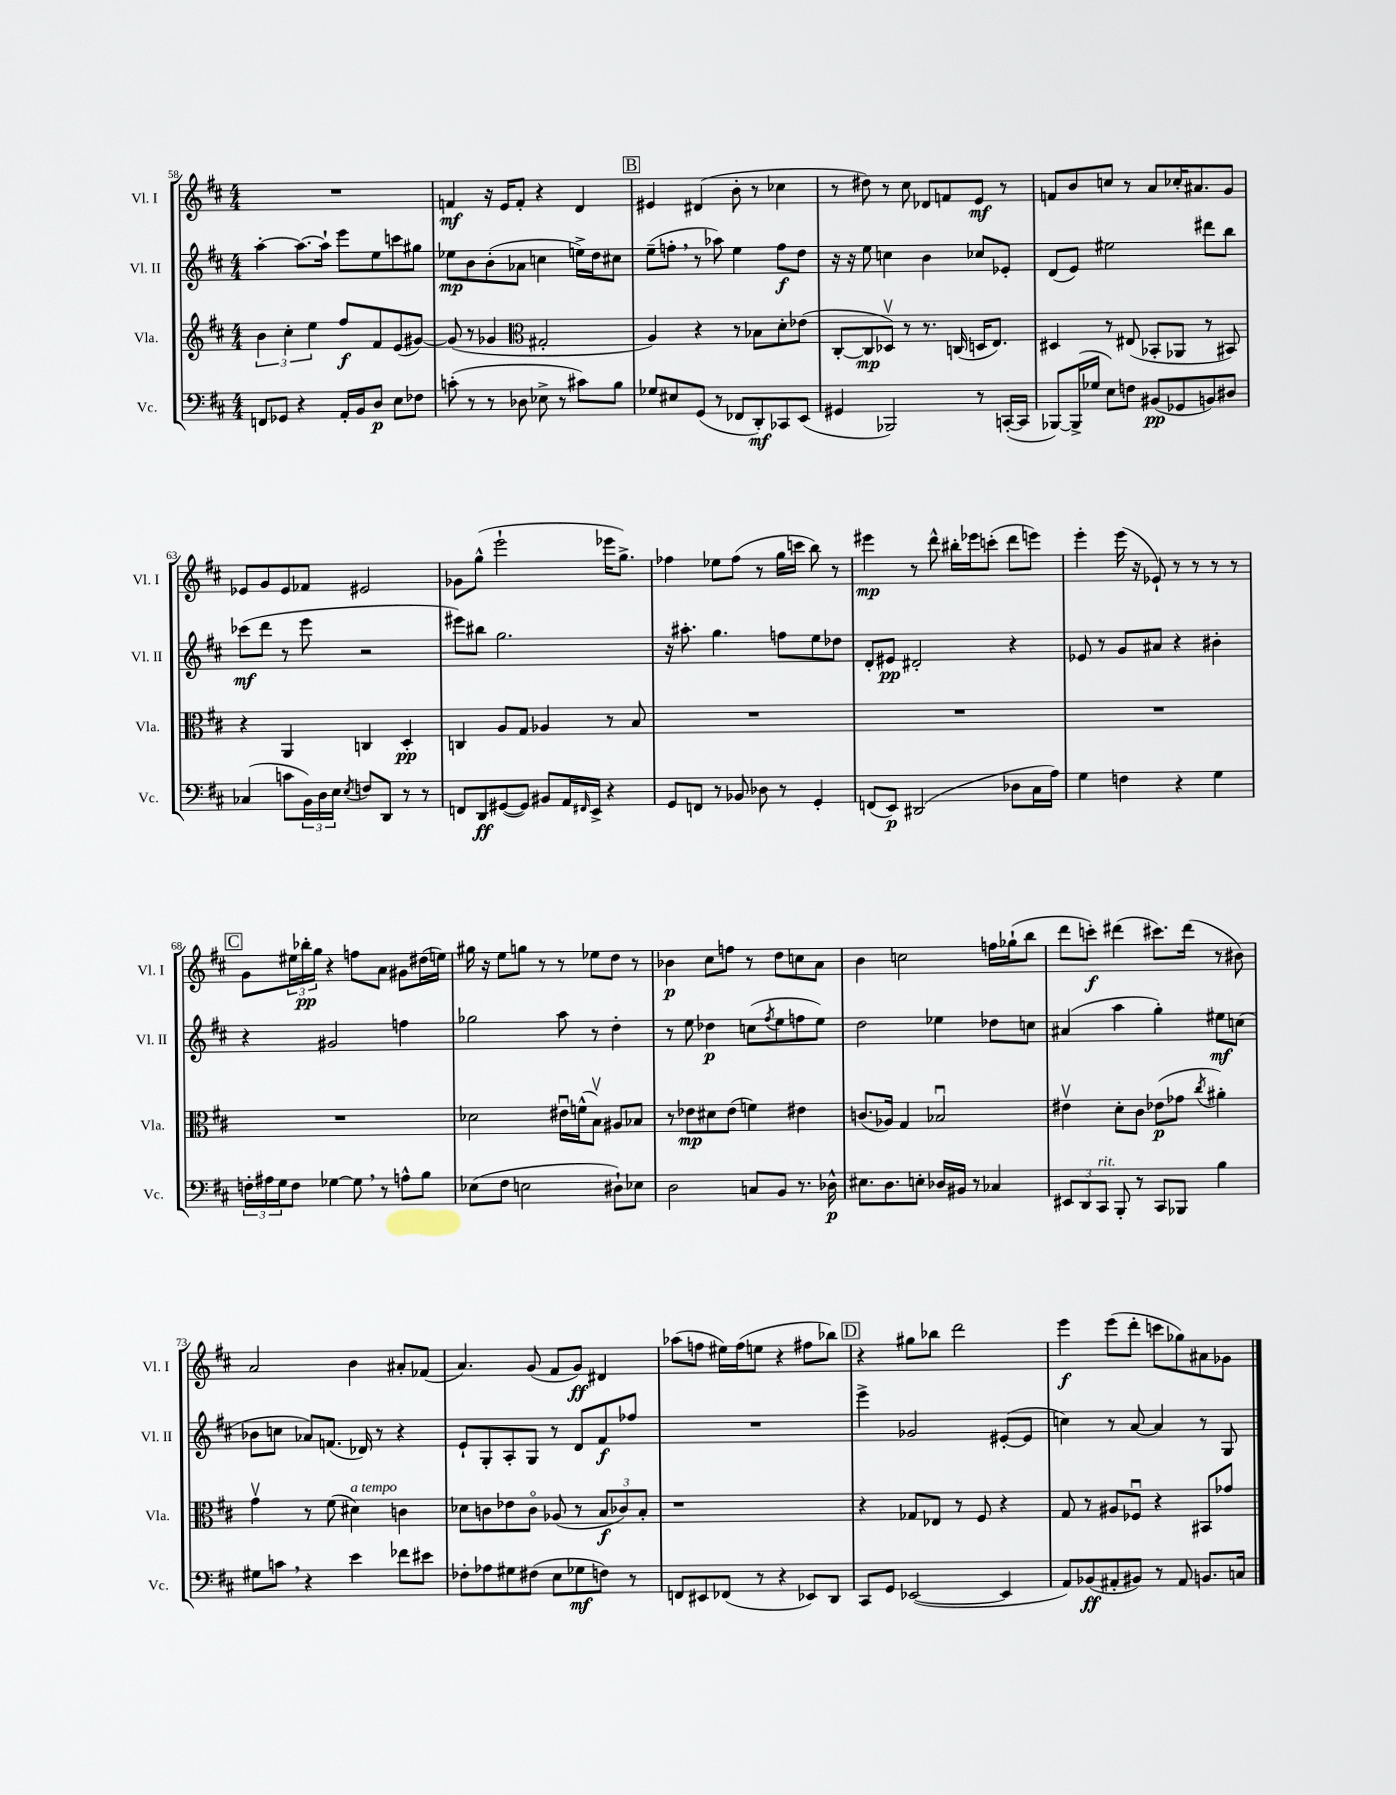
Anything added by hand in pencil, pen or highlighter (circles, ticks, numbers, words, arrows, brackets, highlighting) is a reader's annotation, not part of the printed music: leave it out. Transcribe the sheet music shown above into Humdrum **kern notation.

**kern	**dynam	**kern	**dynam	**kern	**dynam	**kern	**dynam
*part4	*part4	*part3	*part3	*part2	*part2	*part1	*part1
*staff4	*staff4	*staff3	*staff3	*staff2	*staff2	*staff1	*staff1
*I"Vc.	*	*I"Vla.	*	*I"Vl. II	*	*I"Vl. I	*
*I'Vc.	*	*I'Vla.	*	*I'Vl. II	*	*I'Vl. I	*
*clefF4	*	*clefG2	*	*clefG2	*	*clefG2	*
*k[f#c#]	*	*k[f#c#]	*	*k[f#c#]	*	*k[f#c#]	*
*M4/4	*	*M4/4	*	*M4/4	*	*M4/4	*
=58	=58	=58	=58	=58	=58	=58	=58
8FFn/L	.	6b\	.	[4aa'\	.	1r	.
8GG-X/J	.	.	.	.	.	.	.
.	.	6cc#'\	.	.	.	.	.
4r	.	.	.	8.aa\L_	.	.	.
.	.	6ee\	.	.	.	.	.
.	.	.	.	16aa`\Jk]	.	.	.
16AA'/LL	.	8ff#/L	f	8eee\L	.	.	.
16BB/J	.	.	.	.	.	.	.
8D/J	p	8f#/	.	8ee\	.	.	.
8E\L	.	(8e/	.	8cccn\	.	.	.
8F-X\J	.	[8g#X/J)	.	8gg#X\J	.	.	.
=59	=59	=59	=59	=59	=59	=59	=59
(8cn'\	.	(8g#/]	.	8ee-X\L	mp	4fn/	mf
8r	.	8r	.	8b\	.	.	.
8r	.	4g-X/	.	(8b'\	.	16r	.
.	.	.	.	.	.	16e/KL	.
8D-X\	.	.	.	8a-X\J	.	8f'/J	.
*	*	*clefC3	*	*	*	*	*
8E-X^\	.	2G#X'/	.	4ccn\	.	4r	.
8r	.	.	.	.	.	.	.
8c#X\L)	.	.	.	16een^\LL)	.	4d/	.
.	.	.	.	16dd\J	.	.	.
8B\J	.	.	.	8cc#X\J	.	.	.
!!LO:REH:place=s1:t=B
=60	=60	=60	=60	=60	=60	=60	=60
8G-X/L	.	4A/)	.	(8ee~\L	.	4e#X/	.
8E#X/	.	.	.	8ffn',\J	.	.	.
(8GG/J	.	4r	.	8r	.	(4d#X/	.
8r	.	.	.	8aa-X\)	.	.	.
8FF-X/L	.	8r	.	4ee\	.	8b'\	.
8DD'/)	mf	8B-X\L	.	.	.	8r	.
8CC-X/	.	8d'\	.	8ff\L	f	4cc-X\	.
(8EE/J	.	(8e-X\J	.	8dd\J	.	.	.
=61	=61	=61	=61	=61	=61	=61	=61
4GG#X/	.	[8C#'/L	.	16r	.	8r	.
.	.	.	.	16r	.	.	.
.	.	8C#/]	mp	8ee\	.	8dd#X\)	.
2BBB-X/)	.	8D-Xv/J)	.	4ccn\	.	8r	.
.	.	8r	.	.	.	8cc#\	.
.	.	8.r	.	4b\	.	8d-X/L	.
.	.	.	.	.	.	8fn/	.
.	.	(16Cn/	.	.	.	.	.
8r	.	16Dn/KL	.	8cc-X/L	.	8e/J	mf
.	.	8.E/J)	.	.	.	.	.
([16CCn'/LL	.	.	.	8e-X'/J	.	8r	.
16CC/JJ]	.	.	.	.	.	.	.
=62	=62	=62	=62	=62	=62	=62	=62
[8BBB-X/L)	.	4D#X/	.	(8d/L	.	8fn/L	.
(16BBB-^/L]	.	.	.	8e/J)	.	8b/	.
16G-X/JJ	.	.	.	.	.	.	.
8E\L)	.	8r	.	2ee#X\	.	8ccn/J	.
8Fn\J	.	(8E#X/	.	.	.	8r	.
(8BB#X/L	pp	8BB-X'/L	.	.	.	8a/L	.
8GG-X/	.	8AA-X/J	.	.	.	16cc-X'/K	.
.	.	.	.	.	.	8.a#X/	.
8BBn/)	.	8r	.	8ddd#X\L	.	.	.
8D#X/J	.	8BB#X/)	.	8bb\J	.	8g/J	.
!!LO:LB:g=z
=63	=63	=63	=63	=63	=63	=63	=63
(4C-X/	.	4r	.	(8ccc-X\L	mf	8e-X/L	.
.	.	.	.	8ddd\J	.	8g/	.
8cn\L	.	4AA/	.	8r	.	8e-/	.
24BB\L)	.	.	.	8eee\	.	8f-X/J	.
24D\	.	.	.	.	.	.	.
24E\JJ	.	.	.	.	.	.	.
8qE/	.	.	.	.	.	.	.
8Fn/L	.	4Cn/	.	2r	.	2e#X/	.
8DD/J	.	.	.	.	.	.	.
8r	.	4D'/	pp	.	.	.	.
8r	.	.	.	.	.	.	.
=64	=64	=64	=64	=64	=64	=64	=64
8FFn/L	.	4Cn/	.	8eee#X\L)	.	8g-X\L	.
8DD/	ff	.	.	8bb#X\J	.	(8gg^^\J	.
([8GG#X/	.	8A/L	.	2.gg\	.	2eee`\	.
8GG#/J])	.	8G/J	.	.	.	.	.
8BB#X/L	.	4A-X/	.	.	.	.	.
16AA/L	.	.	.	.	.	.	.
16qqFF#X/	.	.	.	.	.	.	.
16EE^/JJ	.	.	.	.	.	.	.
4r	.	8r	.	.	.	16eee-X\KL	.
.	.	.	.	.	.	8.gg^\J)	.
.	.	8B/	.	.	.	.	.
=65	=65	=65	=65	=65	=65	=65	=65
8GG/L	.	1r	.	16r	.	4ff-X\	.
.	.	.	.	8.aa#X'\	.	.	.
8FFn/J	.	.	.	.	.	.	.
8r	.	.	.	4.gg\	.	8ee-X\L	.
8BB-X/	.	.	.	.	.	(8ff-\J	.
8D-X\	.	.	.	.	.	8r	.
8r	.	.	.	8ffn\L	.	16gg\LL	.
.	.	.	.	.	.	16cccn\JJ	.
4GG'/	.	.	.	8ee\	.	8bb\)	.
.	.	.	.	8dd-X\J	.	8r	.
=66	=66	=66	=66	=66	=66	=66	=66
(8FFn/L	.	1r	.	8d'/L	.	4eee#X\	mp
8EE/J)	p	.	.	8e#X/J	pp	.	.
(2DD#X/	.	.	.	2d#X'/	.	8r	.
.	.	.	.	.	.	8ddd^^\	.
.	.	.	.	.	.	16bb#X'\LL	.
.	.	.	.	.	.	16eee-X\J	.
.	.	.	.	.	.	(8cccn'\J	.
8D-X\L	.	.	.	4r	.	8ddd\L	.
16C#\L	.	.	.	.	.	8eeen\J)	.
16A\JJ)	.	.	.	.	.	.	.
=67	=67	=67	=67	=67	=67	=67	=67
4G\	.	1r	.	8e-X/	.	4eee'\	.
.	.	.	.	8r	.	.	.
4Fn\	.	.	.	8g/L	.	(16eee\	.
.	.	.	.	.	.	16r	.
.	.	.	.	8a#X/J	.	8e-X`/)	.
4r	.	.	.	4r	.	8r	.
.	.	.	.	.	.	8r	.
4G\	.	.	.	4b#X'\	.	8r	.
.	.	.	.	.	.	8r	.
!!LO:LB:g=z
!!LO:REH:place=s1:t=C
=68	=68	=68	=68	=68	=68	=68	=68
24Fn'\LL	.	1r	.	4r	.	8g\L	.
24A#X\	.	.	.	.	.	.	.
24G\J	.	.	.	.	.	.	.
8F\J	.	.	.	.	.	24ee#X\L	.
.	.	.	.	.	.	24bb-X'\	pp
.	.	.	.	.	.	24gg\JJ	.
[4G-X\	.	.	.	2g#X/	.	4r	.
8G-,\]	.	.	.	.	.	8ffn\L	.
8r	.	.	.	.	.	8a\J	.
8An^^\L	.	.	.	4ffn\	.	8g#X\L	.
8B\J	.	.	.	.	.	(16dd#X\L	.
.	.	.	.	.	.	16een\JJ)	.
=69	=69	=69	=69	=69	=69	=69	=69
(8E-X\L	.	2d-X\	.	2gg-X\	.	16gg#X\	.
.	.	.	.	.	.	16r	.
8F#\J	.	.	.	.	.	8ee\L	.
2En\	.	.	.	.	.	8ggn\J	.
.	.	.	.	.	.	8r	.
.	.	16e#Xu\LL	.	8aa\	.	8r	.
.	.	(16fn^^\J	.	.	.	.	.
.	.	8Bv\J)	.	8r	.	8ee-X\L	.
8D#X`\L)	.	8A#X/L	.	4dd'\	.	8dd\J	.
8E-X\J	.	8B-X/J	.	.	.	8r	.
=70	=70	=70	=70	=70	=70	=70	=70
2D\	.	8r	.	8r	.	4b-X\	p
.	.	8e-X\L	mp	8ee\	.	.	.
.	.	8d#X\	.	4dd-X\	p	8cc#\L	.
.	.	(8e-\J	.	.	.	8ffn\J	.
8Cn/L	.	4fn\)	.	(8ccn\L	.	8r	.
.	.	.	.	8qff#/	.	.	.
8BB/J	.	.	.	8ee\	.	8dd\L	.
8.r	.	4e#X\	.	8ffn\	.	8ccn\	.
.	.	.	.	8ee\J)	.	8a\J	.
16D-X^^\	p	.	.	.	.	.	.
=71	=71	=71	=71	=71	=71	=71	=71
8.E#X\L	.	(8.cn/L	.	2dd\	.	4b\	.
8.D\	.	16A-X/Jk)	.	.	.	.	.
.	.	4G/	.	.	.	2ccn\	.
8En'\J	.	.	.	.	.	.	.
16D-X/LL	.	2B-Xu/	.	4ee-X\	.	.	.
16BB#X/JJ	.	.	.	.	.	.	.
8r	.	.	.	.	.	.	.
4C-X/	.	.	.	8dd-X\L	.	16ffn\LL	.
.	.	.	.	.	.	(16gg-X`\J	.
.	.	.	.	8ccn\J	.	8bb\J	.
=72	=72	=72	=72	=72	=72	=72	=72
12EE#X/L	.	4e#Xv\	.	(4a#X/	.	8ddd\L	.
12DD/	.	.	.	.	.	.	.
.	.	.	.	.	.	8cccn'\J)	f
!LO:TX:a:i:t=rit.	!	!	!	!	!	!	!
12CC#/J	.	.	.	.	.	.	.
8BBB'/	.	8d'\L	.	4aa\	.	(4ddd#X\	.
8r	.	8c#\J	.	.	.	.	.
8CC#/L	.	(8e-X\L	p	4gg'\)	.	8.ccc#X\L)	.
8BBB-X/J	.	8g-X\J	.	.	.	.	.
.	.	.	.	.	.	(16ddd#\Jk	.
.	.	8qcc#/	.	.	.	.	.
4B\	.	4a#X'\)	.	8ee#X\L	mf	8r	.
.	.	.	.	(8ccn\J	.	8b#X\)	.
!!LO:LB:g=z
=73	=73	=73	=73	=73	=73	=73	=73
8G#X\L	.	4gv\	.	8b-X\L	.	2a/	.
8cn,\J	.	.	.	8ccn\J	.	.	.
4r	.	8r	.	8a-X/L)	.	.	.
.	.	(8f#\	.	(8.fn/J	.	.	.
!	!	!LO:TX:a:i:t=a tempo	!	!	!	!	!
4e\	.	4d#X\)	.	.	.	4b\	.
.	.	.	.	16d-X/)	.	.	.
.	.	.	.	8r	.	.	.
8f-X\L	.	4cn\	.	4r	.	8a#X'/L	.
8e#X\J	.	.	.	.	.	(8f-X/J	.
=74	=74	=74	=74	=74	=74	=74	=74
8F-X'\L	.	8d-X\L	.	8e`/L	.	4.a/)	.
8A-X\	.	8cn\	.	8G'/	.	.	.
8G#X\	.	8e-X\	.	8A'/	.	.	.
(8F#X\J	.	8c\J	.	8G/J	.	(8g/	.
8E\L	.	(8A-X/	.	8r	.	8f#/L	.
8G-X\	mf	8r	.	8d/L	.	8g/J)	ff
8Fn\J)	.	12B/L	f	8f#/	f	4d#X/	.
.	.	12c-X/)	.	.	.	.	.
8r	.	.	.	8ff-X/J	.	.	.
.	.	12B'/J	.	.	.	.	.
=75	=75	=75	=75	=75	=75	=75	=75
8FFn/L	.	1r	.	1r	.	(8aa-X\L	.
8EE#X/	.	.	.	.	.	8ffn\J	.
(8FF-X/J	.	.	.	.	.	16ee#X\LL)	.
.	.	.	.	.	.	(16ff\J	.
8r	.	.	.	.	.	8een\J	.
4r	.	.	.	.	.	4r	.
8EE-X/L)	.	.	.	.	.	8ff#X\L	.
8DD/J	.	.	.	.	.	8bb-X\J)	.
!!LO:REH:place=s1:t=D
=76	=76	=76	=76	=76	=76	=76	=76
8CC#/L	.	4r	.	4eee^\	.	4r	.
8GG/J	.	.	.	.	.	.	.
([2EE-X/	.	8G-X/L	.	2g-X/	.	8gg#X\L	.
.	.	8E-X/J	.	.	.	8bb-X\J	.
.	.	8r	.	.	.	2ddd\	.
.	.	8F#/	.	.	.	.	.
4EE-/]	.	4r	.	([8e#X'/L	.	.	.
.	.	.	.	8e#/J]	.	.	.
=77	=77	=77	=77	=77	=77	=77	=77
8AA/L)	.	8G/	.	4ccn\)	.	4eee\	f
(8BB-X/	ff	8r	.	.	.	.	.
8AA#X'/	.	8A#X/L	.	8r	.	(8eee\L	.
8BB#X/J)	.	8F-Xu/J	.	[8a/	.	8ddd'\J	.
8r	.	4r	.	4a/]	.	8cccn\L	.
8AA#/	.	.	.	.	.	8gg-X\)	.
8.BBn/L	.	8BB#X/L	.	8r	.	8a#X\	.
.	.	8g-X/J	.	8G/	.	8g-X\J	.
16Cn/Jk	.	.	.	.	.	.	.
==	==	==	==	==	==	==	==
*-	*-	*-	*-	*-	*-	*-	*-
